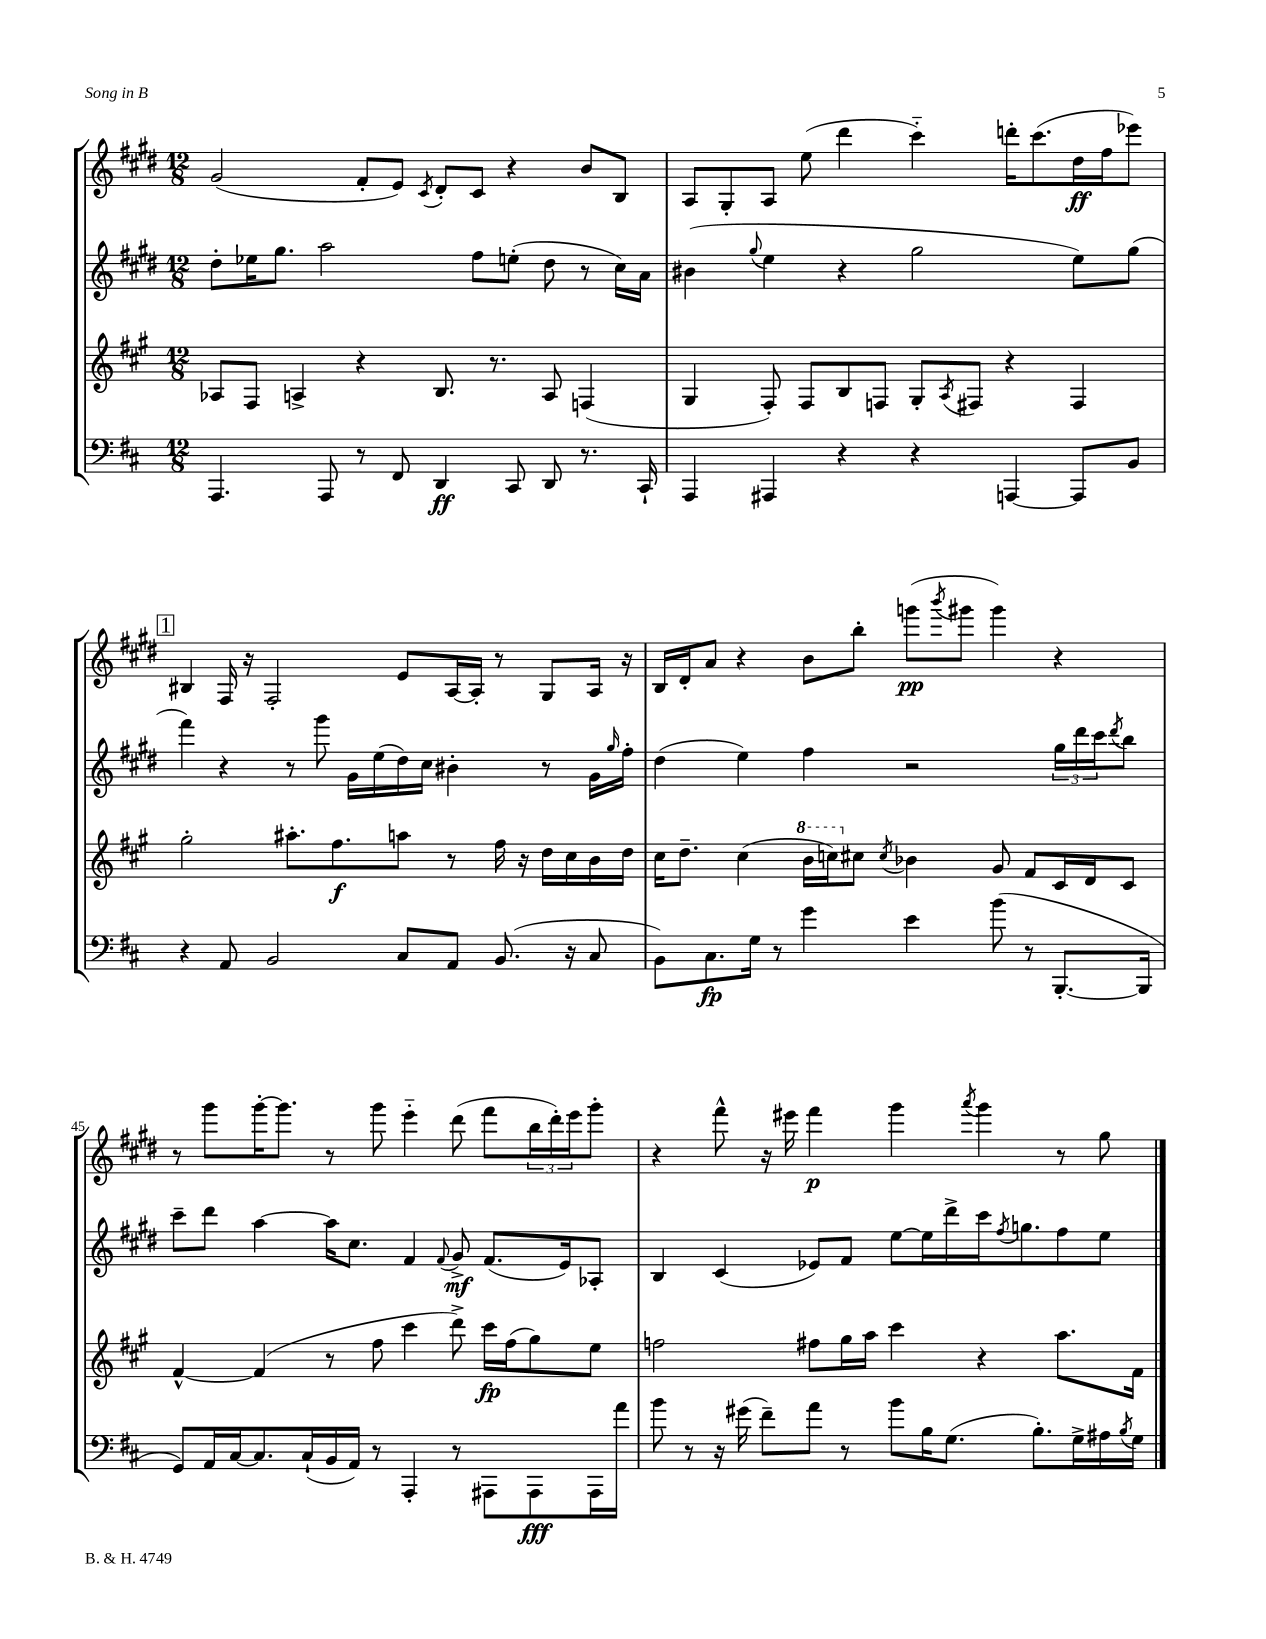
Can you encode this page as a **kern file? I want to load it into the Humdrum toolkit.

**kern	**kern	**kern	**kern
*staff4	*staff3	*staff2	*staff1
*clefF4	*clefG2	*clefG2	*clefG2
*k[f#c#]	*k[f#c#g#]	*k[f#c#g#d#]	*k[f#c#g#d#]
*M12/8	*M12/8	*M12/8	*M12/8
4.AAA	8A-	8dd#'	(2g#
.	8F#	16ee-	.
.	.	8.gg#	.
.	4A^	.	.
8AAA	.	2aa	.
8r	4r	.	8f#'
8FF#	.	.	8e)
.	.	.	8qc#
4DD	8.B	.	8d#'
.	.	8ff#	8c#
.	8.r	.	.
8CC#	.	(8ee'	4r
8DD	8A	8dd#	.
8.r	(4F	8r	8b
.	.	16cc#)	8B
16CC#`	.	16a	.
=	=	=	=
4AAA	4G#	(4b#	8A
.	.	.	8G#'
.	.	8qqgg#	.
4AAA#	8F#')	4ee	8A
.	8F#	.	(8ee
4r	8B	4r	4ddd#
.	8F	.	.
4r	8G#'	2gg#	4ccc#'~)
.	8qA	.	.
.	8F#	.	.
[4AAA	4r	.	16ddd'
.	.	.	(8.ccc#
8AAA]	4F#	8ee)	16dd#
.	.	.	16ff#
8BB	.	(8gg#	8eee-)
=	=	=	=
4r	2gg#'	4fff#)	4B#
8AA	.	4r	16F#
.	.	.	16r
2BB	.	.	2F#'
.	8.aa#'	8r	.
.	.	8ggg#	.
.	8.ff#	.	.
.	.	16g#	.
.	.	(16ee	.
8C#	8aa	16dd#)	8e
.	.	16cc#	.
8AA	8r	4b#'	[16A
.	.	.	16A']
(8.BB	16ff#	.	8r
.	16r	.	.
.	16dd	8r	8G#
16r	16cc#	.	.
8C#	16b	16g#	16A
.	.	16qqgg#	.
.	16dd	16ff#'	16r
=	=	=	=
8BB)	16cc#	(4dd#	16B
.	8.dd~	.	16d#'
8.C#	.	.	8a
.	(4cc#	4ee)	4r
16G	.	.	.
8r	.	.	.
4g	16bb	4ff#	8b
.	16ccc)	.	.
.	8cc#	.	8bb'
.	8qcc#	.	.
4e	4b-	2r	(8ggg
.	.	.	8qbbb
.	.	.	8ggg#
(8b	8g#	.	4ggg#)
8r	8f#	.	.
[8.BBB'	16c#	24gg#	4r
.	.	24ddd#	.
.	16d	.	.
.	.	24ccc#	.
.	.	8qddd#	.
.	8c#	8bb	.
16BBB]	.	.	.
=	=	=	=
8GG)	[4f#^^	8ccc#~	8r
16AA	.	8ddd#	8ggg#
[16C#	.	.	.
8.C#]	(4f#]	[4aa	[16ggg#'
.	.	.	8.ggg#]
(16C#`	.	.	.
16BB	8r	16aa]	8r
16AA)	.	8.cc#	.
8r	8ff#	.	8ggg#
4AAA'	4ccc#	4f#	4eee'~
.	.	8qqf#	.
8r	8ddd^)	8g#^	(8ddd#
8AAA#	16ccc#	(8.f#	8fff#
.	(16ff#	.	.
8AAA#	8gg#)	.	24bb
.	.	.	24ddd#')
.	.	16e)	.
.	.	.	24eee
16AAA#	8ee	8A-'	8ggg#'
16a	.	.	.
=	=	=	=
8b	2ff	4B	4r
8r	.	.	.
16r	.	(4c#	8fff#^^
(16g#	.	.	.
8f#~)	.	.	16r
.	.	.	16eee#
8a	8ff#	8e-)	4fff#
8r	16gg#	8f#	.
.	16aa	.	.
8b	4ccc#	[8ee	4ggg#
16B	.	16ee]	.
(8.G	.	16ddd#^	.
.	.	.	8qaaa
.	4r	16ccc#	4ggg#
.	.	8qff#	.
.	.	8.gg	.
8.B')	.	.	.
.	8.aa	8ff#	8r
16G^	.	.	.
16A#	.	8ee	8gg#
8qB	.	.	.
16G	16f#	.	.
==	==	==	==
*-	*-	*-	*-
